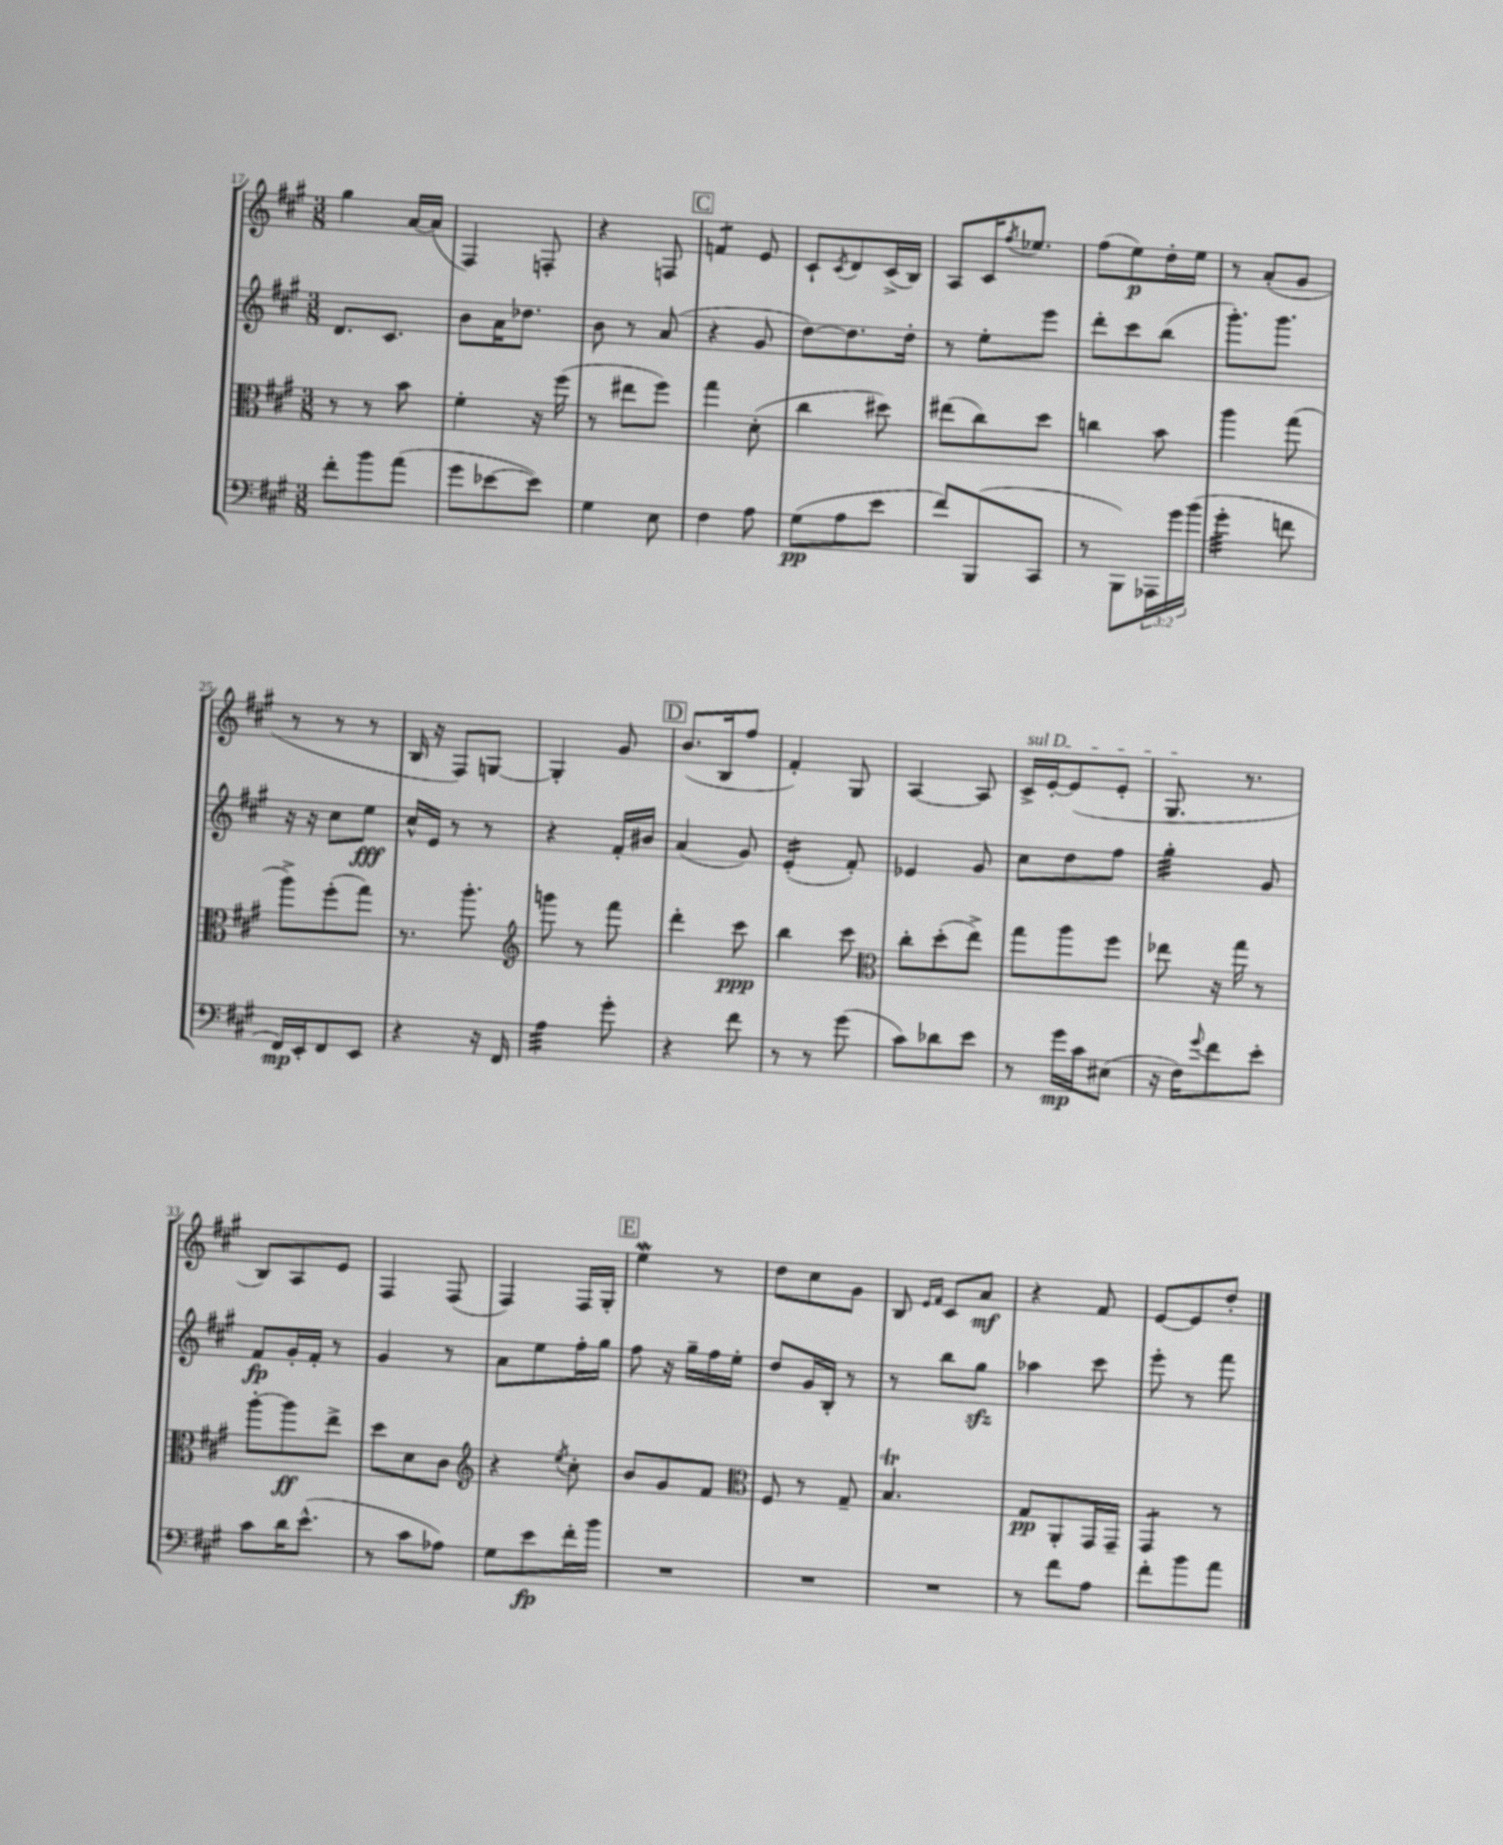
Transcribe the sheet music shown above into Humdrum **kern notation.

**kern	**kern	**kern	**kern
*staff4	*staff3	*staff2	*staff1
*clefF4	*clefC3	*clefG2	*clefG2
*k[f#c#g#]	*k[f#c#g#]	*k[f#c#g#]	*k[f#c#g#]
*M3/8	*M3/8	*M3/8	*M3/8
8f#'\L	8r	8.d/L	4gg#\
8b\	8r	.	.
.	.	8.c#/J	.
(8a\J	8b\	.	[16a/LL
.	.	.	(16a/]JJ
=	=	=	=
8g#\L	4f#'\	8b\L	4F#/)
[8e-\	.	16a\K	.
.	.	8.dd-\J	.
8e-\]J)	16r	.	8F'/
.	(16ff#\	.	.
=	=	=	=
4G#\	8r	8b\	4r
.	8ee#\L	8r	.
8E\	8ff#\J)	(8a/	8F/
=	=	=	=
4F#\	4gg#\	4r	4f/
8A\	(8d'\	8g#/	8e/
=	=	=	=
(8G#\L	4cc#\	[8dd\L)	8c#`/L
.	.	.	8qc#/
8A\	.	8.dd\]	8d/
8e\J	8dd#\)	.	(16c#^/L
.	.	16dd'\Jk	16B/JJ)
=	=	=	=
8f#/L)	(8ee#\L	8r	8A/L
(8BBB/	8cc#\)	8ee'\L	16c#/K
.	.	.	8qff#/
.	.	.	8.ee-/J
8CC#/J	8dd\J	8eee\J	.
=	=	=	=
8r	4cc\	8ddd'\L	(8ff#\L
8BBB\L)	.	8ccc#\	8ee\)
24AAA-\L	8b\	(8bb\J	16dd'\L
24g#\	.	.	.
.	.	.	16ee\JJ
(24b\JJ	.	.	.
=	=	=	=
4g#'\	4aa\	8.ggg#'\L)	8r
.	.	.	(8a'/L
.	.	8.ggg#\J	.
8f\	(8gg#\	.	8g#/J
=	=	=	=
16FF#/LL)	8aa^\L)	16r	8r
16EE'/J	.	16r	.
8FF#/	(8ff#'\	8cc#\L	8r
8EE/J	8gg#\J)	8ee\J	8r
=	=	=	=
4r	8.r	16cc#^^/LL	16B/
.	.	16e/JJ	16r
.	.	8r	8F#/L)
.	8.aa'\	.	.
16r	.	8r	[8G/J
16FF#/	.	.	.
=	=	=	=
*	*clefG2	*	*
4A\	8ggg\	4r	4G'/]
.	8r	.	.
8g#'\	8fff#\	16f#'/LL	8g#/
.	.	16b#/JJ	.
=	=	=	=
4r	4ddd'\	(4a/	(8.b/L
.	.	.	16B/k
8f#\	8ccc#\	8g#/)	8ff#/J
=	=	=	=
8r	4bb\	(4e'/	4f#'/)
8r	.	.	.
(8g#\	8ccc#\	8f#'/)	8G#/
=	=	=	=
*	*clefC3	*	*
8c#\L)	8cc#'\L	4e-/	[4A/
8d-\	(8dd'\	.	.
8e\J	8ee^\J)	8g#/	8A/]
=	=	=	=
8r	8gg#\L	8cc#\L	16c#^/LL
.	.	.	[16e'/J
16g#\LL	8aa\	8dd\	(8e/]
16c#\J	.	.	.
(8E#\J	8ff#\J	8ff#\J	8e'/J
=	=	=	=
16r	8ee-\	4gg#'\	8.G#/
16F#\LK)	.	.	.
8qqg#/	.	.	.
8f#\	16r	.	.
.	16gg#\	.	8.r
8e'\J	8r	8g#/	.
=	=	=	=
8c#\L	[8aa'\L	8f#/L	8B/L)
16d\K	8aa\]	16g#'/L	8A/
(8.e^^\J	.	16f#'/JJ	.
.	8ee^\J	8r	8e/J
=	=	=	=
8r	8dd\L	4g#/	4F#/
8c#\L	8d\	.	.
8A-\J)	8c#\J	8r	(8F#/
=	=	=	=
*	*clefG2	*	*
8G#\L	4r	8a\L	4F#/)
8e\	.	8ee\	.
.	8qee/	.	.
16f#'\L	8cc#'\	16ff#'\L	16F#/LL
16b\JJ	.	16gg#\JJ	16G#'/JJ
=	=	=	=
4.r	8b/L	8ff#\	4ee\
.	8g#/	16r	.
.	.	16gg#~\LL	.
.	8f#/J	16ff#\	8r
.	.	16ee'\JJ	.
=	=	=	=
*	*clefC3	*	*
4.r	8F#/	8dd/L	8dd\L
.	8r	16g#/L	8cc#\
.	.	16B'/JJ	.
.	8G#~/	8r	8g#\J
=	=	=	=
4.r	4.B/	8r	8B/
.	.	.	16qqe/LL
.	.	.	16qqf#/JJ
.	.	8bb\L	8c#/L
.	.	8gg#\J	8a/J
=	=	=	=
8r	8G#/L	4aa-\	4r
8f#\L	8AA'/	.	.
8A\J	16GG#/L	8ccc#\	8f#/
.	16GG#~/JJ	.	.
=	=	=	=
8f#'\L	4GG#/	8eee'\	[8e/L
8b\	.	8r	8e/]
8a\J	8r	8fff#\	8dd'/J
==	==	==	==
*-	*-	*-	*-
